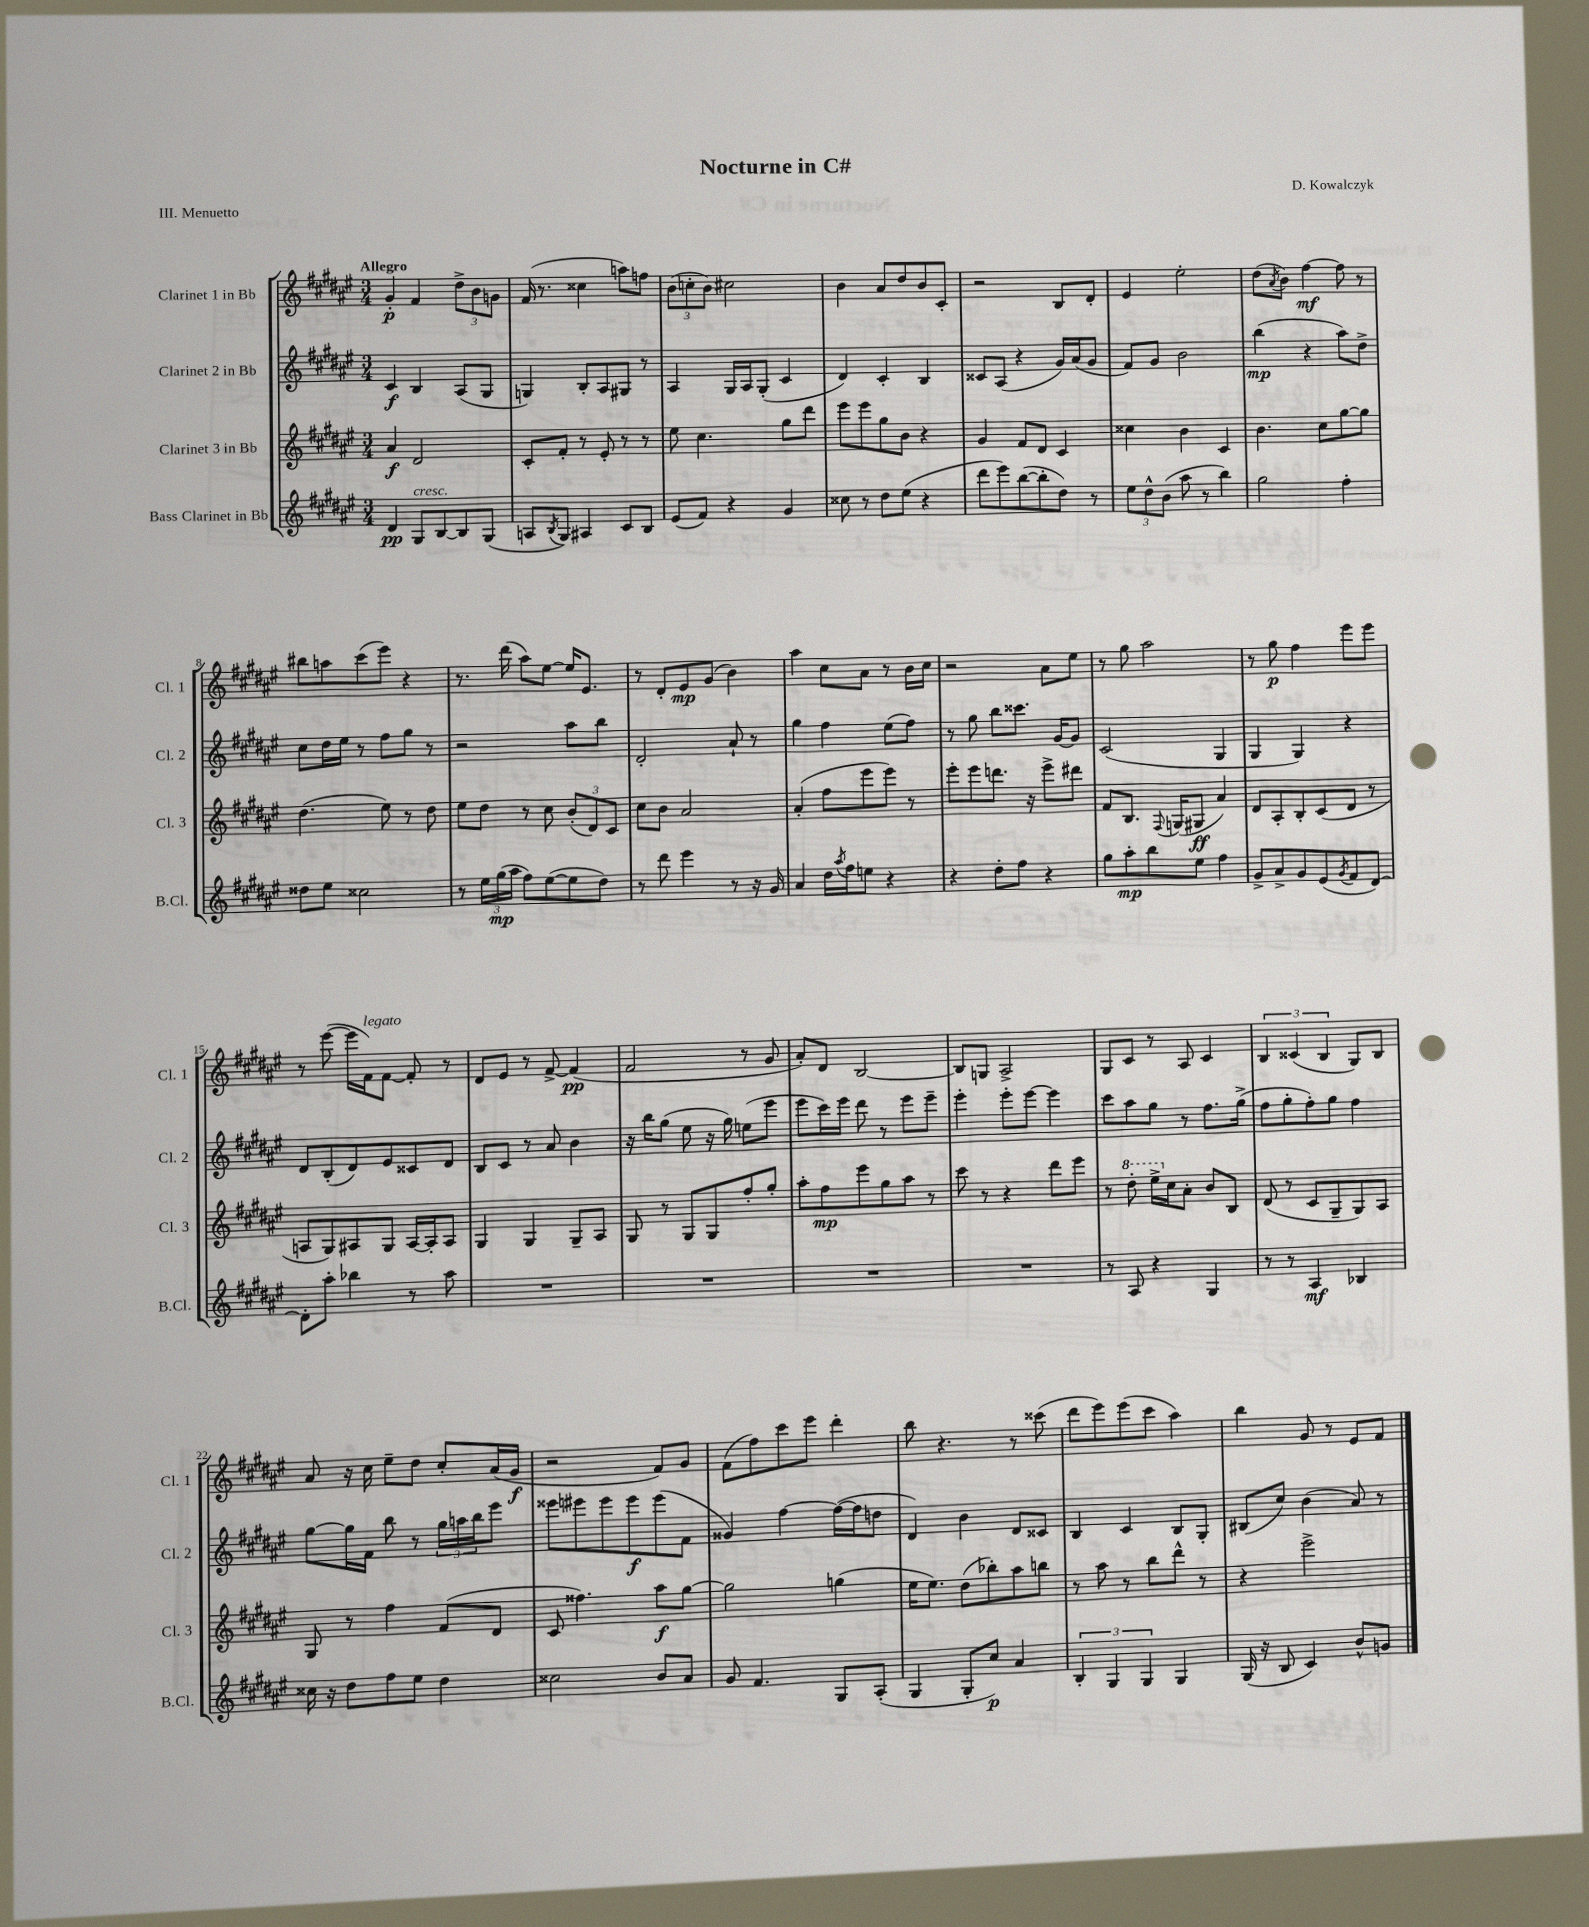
\header { title = "Nocturne in C#" composer = "D. Kowalczyk" piece = "III. Menuetto" }
<<
\new StaffGroup <<
\new Staff = "s0" \with { instrumentName = "Clarinet 1 in Bb" shortInstrumentName = "Cl. 1" } {
    \clef treble \key fis \major \numericTimeSignature \time 3/4 \tempo "Allegro"
    gis'4-.\p fis'4 \tuplet 3/2 { dis''8-> b'8 g'8 } |
    fis'16( r8. cisis''4 a''8) f''8 |
    \tuplet 3/2 { b'8( c''8-. b'8) } cis''2 |
    b'4 ais'8 dis''8 b'8 cis'8-. |
    r2 b8 dis'8-. |
    eis'4 eis''2-. |
    dis''8( \acciaccatura { ais'8 } b'8) fis''4~\mf fis''8 r8 |
    bis''8 a''8 cis'''8( eis'''8) r4 |
    r8. dis'''16( ais''8) eis''8~ eis''16 eis'8. |
    r8 dis'8-. eis'8\mp gis'8( b'4) |
    ais''4 cis''8 ais'8 r8 b'16 cis''16 |
    r2 ais'8 eis''8 |
    r8 gis''8 ais''2 |
    r8 gis''8\p fis''4 eis'''8 eis'''8 |
    r8 eis'''8~( eis'''16 fis'16^\markup { \italic "legato" }) fis'8~ fis'8-. r8 |
    dis'8 eis'8 r8 fis'8~-> fis'4\pp( |
    fis'2 r8 gis'8 |
    ais'8-.) dis'8 b2~ |
    b8 g8 ais2-> |
    gis8 cis'8 r8 ais8 cis'4 |
    \tuplet 3/2 { b4 cisis'4( b4 } gis8) b8 |
    ais'8 r16 cis''16 eis''8-- dis''8 cis''8-. ais'16( gis'16\f |
    r2 fis'8) gis'8 |
    fis'8( fis''8) cis'''8 eis'''8 dis'''4-. |
    b''8 r4. r8 cisis'''8( |
    dis'''8 eis'''8) eis'''8( cis'''8 ais''4) |
    b''4 gis'8 r8 eis'8 fis'8 \bar "|." |
}
\new Staff = "s1" \with { instrumentName = "Clarinet 2 in Bb" shortInstrumentName = "Cl. 2" } {
    \clef treble \key fis \major \numericTimeSignature \time 3/4
    cis'4\f b4 ais8( gis8 |
    g4) b8-. ais8 gis8 r8 |
    ais4 gis16 ais16 gis8-.( cis'4 |
    dis'4) cis'4-. b4 |
    cisis'8 ais8( r4 gis'16) ais'16( gis'8 |
    fis'8) gis'8 b'2 |
    b''4\mp( r4 ais''8) dis''8-> |
    cis''8 dis''16 eis''16 r8 fis''8 gis''8 r8 |
    r2 ais''8 b''8 |
    dis'2-. ais'8-! r8 |
    gis''4 fis''4 eis''8( fis''8) |
    r8 gis''8 b''8 cisis'''8. gis'16~ gis'8 |
    cis'2( gis4 |
    gis4 gis4) r4 |
    dis'8 b8-.( dis'8) eis'8 cisis'8 dis'8 |
    b8 cis'8 r8 ais'8 b'4 |
    r16 b''16 gis''8( eis''8 r16 gis''16) e''8( eis'''8 |
    eis'''8 cis'''16) eis'''16 dis'''8 r8 eis'''8 eis'''8-- |
    eis'''4-. eis'''8-. eis'''8~ eis'''4 |
    cis'''8 ais''8 gis''8 r8 fis''8. gis''16->( |
    fis''8 gis''8-. fis''8-.) gis''8 fis''4 |
    gis''8~ gis''16 fis'16 b''8 r8 \tuplet 3/2 { gis''16 a''16 b''16 } eis'''8 |
    eisis'''8 eis'''8 eis'''8 eis'''8\f eis'''8( fis'8 |
    gisis'4) fis''4~ fis''16~( fis''16 d''8 |
    dis'4) b'4 dis'8 cisis'8 |
    b4 cis'4 b8 gis8-. |
    bis8( cis''8) b'4( ais'8) r8 \bar "|." |
}
\new Staff = "s2" \with { instrumentName = "Clarinet 3 in Bb" shortInstrumentName = "Cl. 3" } {
    \clef treble \key fis \major \numericTimeSignature \time 3/4
    ais'4\f dis'2 |
    cis'8-. fis'8-. r8 eis'8-. r8 r8 |
    eis''8 cis''4. gis''8 dis'''8 |
    eis'''8 eis'''8 gis''8 b'8 r4 |
    gis'4 fis'8 dis'8 cis'4 |
    cisis''4 b'4 cis'4 |
    b'4. cis''8 gis''8~ gis''8 |
    dis''4.( eis''8) r8 dis''8 |
    eis''8 dis''8 r8 cis''8 \tuplet 3/2 { b'8-.( dis'8) cis'8 } |
    cis''8 b'8 ais'2 |
    ais'4-.( fis''8 eis'''8 eis'''8) r8 |
    eis'''8-. eis'''8 d'''8. r16 eis'''8-> dis'''8 |
    fis'8 b8. \appoggiatura { fis8 } g16( gis8\ff ais'4) |
    dis'8 ais8-. b8-. cis'8( dis'8 r8 |
    a8 gis8) ais8 gis8 ais16~ ais16-. ais8 |
    gis4 gis4 gis8-- ais8 |
    gis8 r8 gis8 gis8 fis''8-. gis''8-. |
    ais''8-. fis''8\mp eis'''8 gis''8 ais''8 r8 |
    cis'''8 r8 r4 dis'''8 eis'''8 |
    r8 \ottava #1 dis'''8-. eis'''16-> \ottava #0 cis''16 ais'8-. b'8 b8 |
    dis'8( r8 cis'8 gis8-- gis8) ais8 |
    gis8 r8 fis''4 fis'8( dis'8 |
    cis'8 fisis''4.) ais''8\f gis''8~ |
    gis''2 g''4( |
    eis''16 eis''8.) dis''8( bes''8-.) ais''8 b''8 |
    r8 ais''8 r8 b''8 dis'''8-^ r8 |
    r4 eis'''2-> \bar "|." |
}
\new Staff = "s3" \with { instrumentName = "Bass Clarinet in Bb" shortInstrumentName = "B.Cl." } {
    \clef treble \key fis \major \numericTimeSignature \time 3/4
    dis'4\pp gis8^\markup { \italic "cresc." } b8~ b8 gis8( |
    a8 \acciaccatura { b8 } gis8) ais4 cis'8 b8 |
    eis'8( fis'8) r4 gis'4 |
    cisis''8 r8 dis''8 eis''8( r4 |
    dis'''8 eis'''8) b''8~( b''8-. dis''8) r8 |
    \tuplet 3/2 { eis''8 dis''8-^ b'8( } ais''8 r8 b''4) |
    gis''2 fis''4-. |
    disis''8 eis''8 cisis''2 |
    r8 \tuplet 3/2 { eis''16 gis''16\mp( ais''16 } fis''8) eis''8~( eis''8 dis''8) |
    r8 dis'''8 eis'''4 r8 r16 gis'16 |
    ais'4 dis''16 \acciaccatura { ais''8 } fis''16 e''8 r4 |
    r4 dis''8-. fis''8 r4 |
    gis''8 ais''8-.\mp b''8 eis''8 fis''4 |
    gis'8-> ais'8-> gis'8 eis'8( \acciaccatura { gis'8 } fis'8 dis'8~) |
    dis'8-. ais''8-. bes''4 r8 ais''8 |
    R2. |
    R2. |
    R2. |
    R2. |
    r8 ais8 r4 gis4 |
    r8 r8 ais4\mf bes4 |
    cisis''16 r16 dis''8 fis''8 eis''8 dis''4 |
    cisis''2 b'8 ais'8 |
    gis'8 fis'4. gis8 ais8-.( |
    gis4 gis8-. cis''8\p) ais'4 |
    \tuplet 3/2 { b4-. gis4 gis4 } gis4 |
    gis16( r16 b8 cis'4) b'8-^ g'8 \bar "|." |
}
>>
>>
